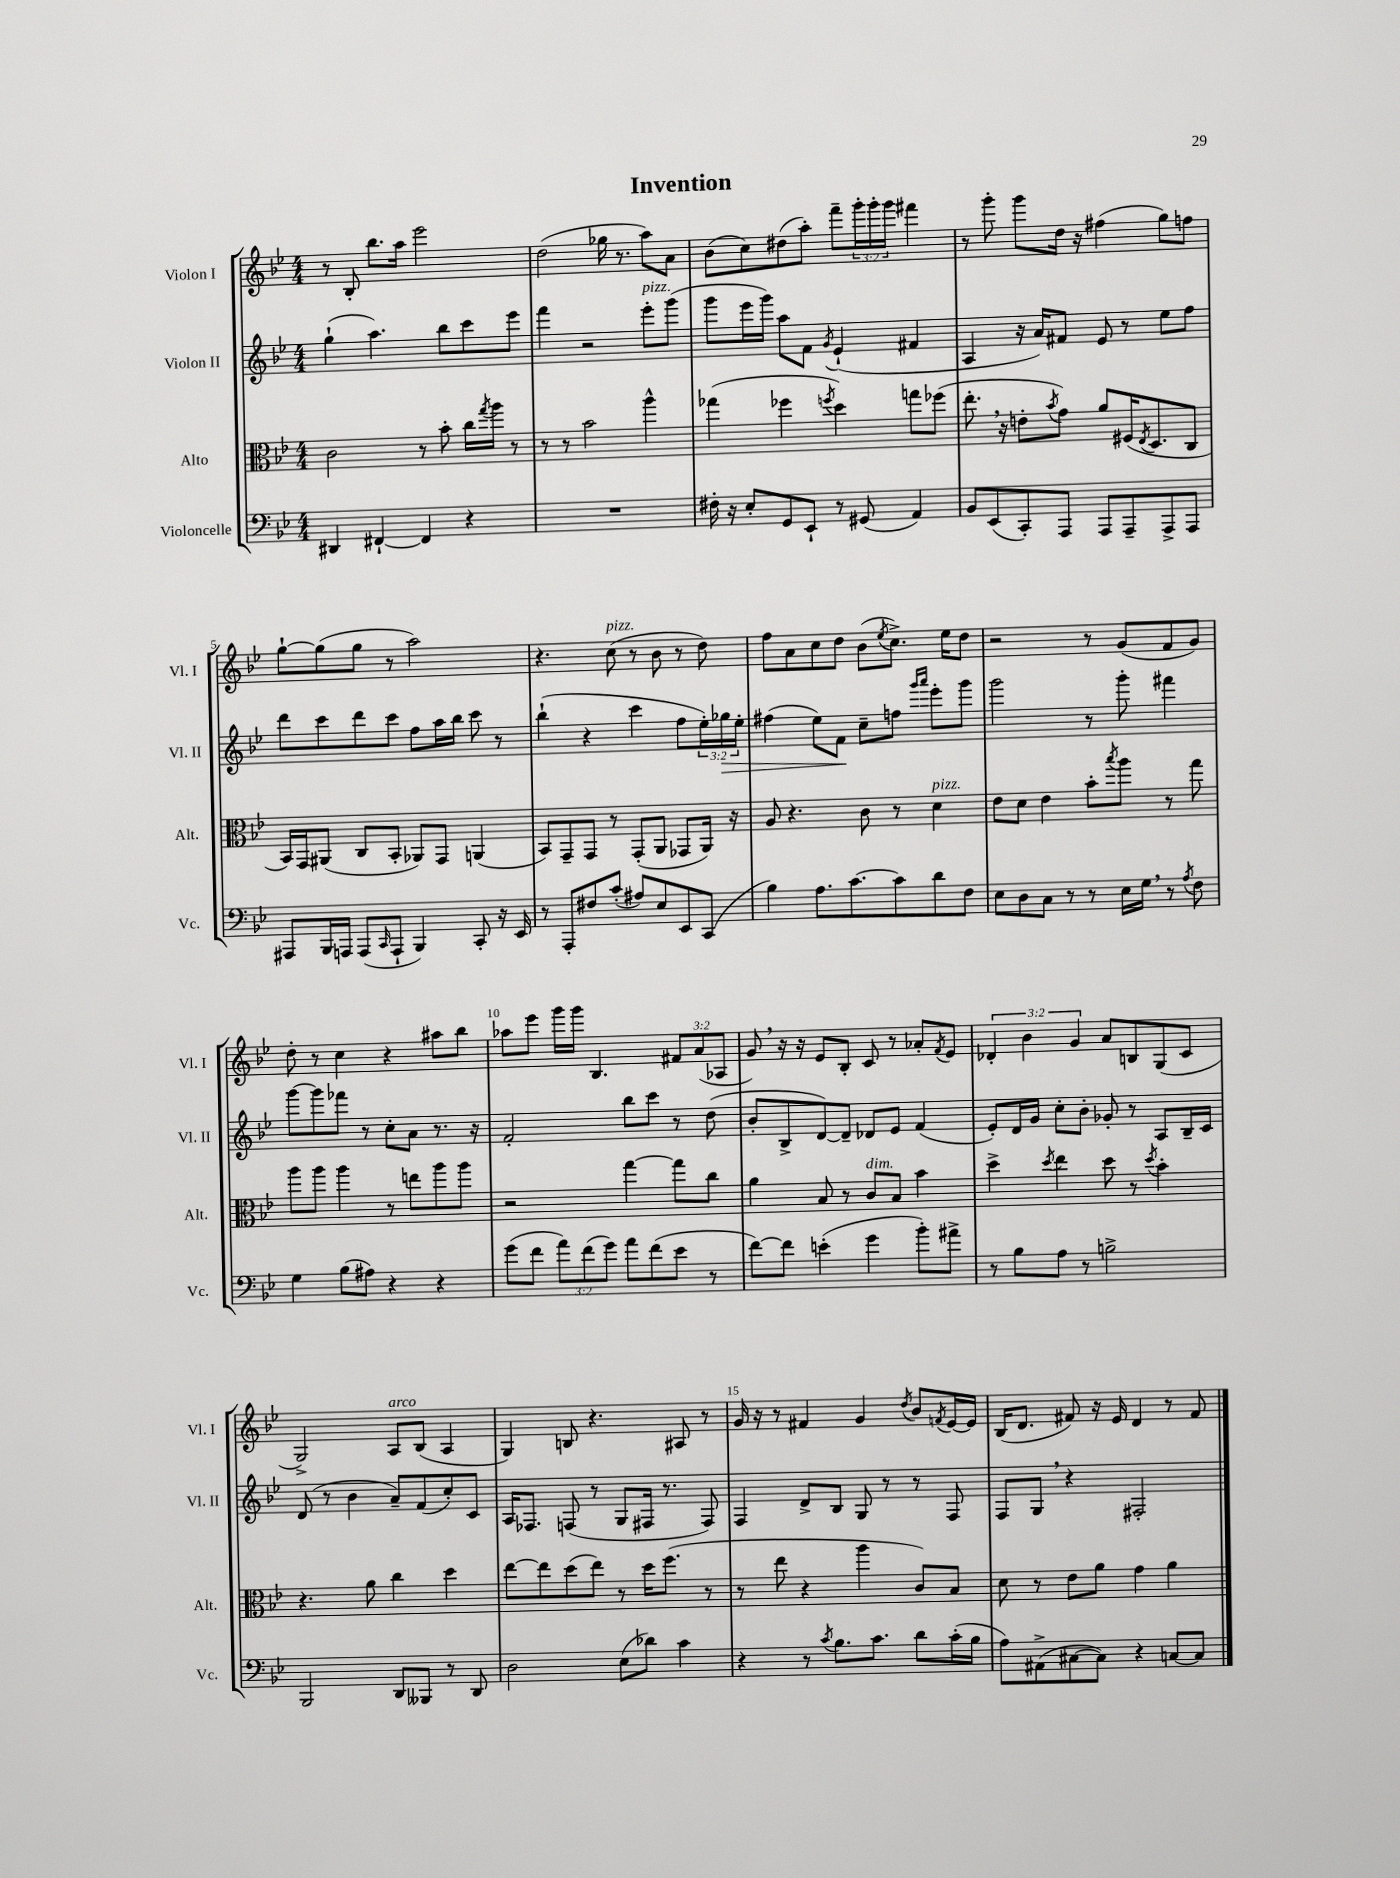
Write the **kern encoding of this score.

**kern	**kern	**kern	**kern
*staff4	*staff3	*staff2	*staff1
*clefF4	*clefC3	*clefG2	*clefG2
*k[b-e-]	*k[b-e-]	*k[b-e-]	*k[b-e-]
*M4/4	*M4/4	*M4/4	*M4/4
4DD#	2c	(4gg`	8r
.	.	.	8B-'
[4FF#`	.	4.aa)	8.bb-
.	.	.	16aa
4FF#]	8r	.	2eee-
.	8b-'	8bb-	.
4r	16cc	8ccc	.
.	8qgg	.	.
.	16aa	.	.
.	8r	8eee-	.
=	=	=	=
1r	8r	4fff	(2dd
.	8r	.	.
.	2b-	2r	.
.	.	.	16gg-
.	.	.	8.r
.	4aa^^	8eee-'	8aa)
.	.	(8ggg	8a
=	=	=	=
16F#'	(4gg-	8ggg	(8b-
16r	.	.	.
8E-'	.	16eee-	8cc)
.	.	16ggg)	.
8GG	4ff-	8aa	(8dd#
8EE-`	.	8f	8aa')
.	8qff	8qg	.
8r	4dd)	(4e-`	8fff~
(8GG#	.	.	24ggg'
.	.	.	24ggg'
.	.	.	24ggg
4AA)	8gg	4f#	4fff#
.	(8ff-	.	.
=	=	=	=
8BB-	8.ee-'	4A	8r
(8EE-	.	.	8ggg'
.	16r	.	.
8CC')	8e'	16r	8ggg
.	.	16a)	.
.	8qb-	.	.
8AAA	8g)	8f#	16dd
.	.	.	16r
8AAA	8a	8e-	(4ff#
8AAA~	(16F#	8r	.
.	8qE-	.	.
.	8.D	.	.
8AAA^	.	8ee-	8gg)
8AAA	8C	8ff	8ff
=	=	=	=
8AAA#	16BB-)	8ddd	[8gg`
.	16GG	.	.
16BBB-	(8AA#	8ccc	(8gg]
16AAA	.	.	.
(8AAA	8C	8ddd	8gg
16qqCC	.	.	.
8AAA`	8BB-'	8ccc	8r
4BBB-)	8AA-)	8ff	2aa)
.	8GG	16aa	.
.	.	16bb-	.
8CC'	(4AA	8ccc	.
16r	.	8r	.
16EE-	.	.	.
=	=	=	=
8r	8BB-)	(4bb-`	4.r
8AAA'	8GG~	.	.
8F#	8GG	4r	.
(8c'	8r	.	(8cc
8A#)	(8GG'	4ccc	8r
8E-	8AA	.	8b-
8EE-	8GG-	8ff	8r
(8CC	16AA)	24ee-')	8dd)
.	.	24gg-	.
.	16r	.	.
.	.	24ee-'	.
=	=	=	=
4B-)	8A	(4ff#	8ff
.	4.r	.	8a
8.A	.	8ee-)	8cc
.	.	8f	8dd
[8.c	.	.	.
.	8c	8cc~	(8b-
.	.	.	8qee-
8c]	8r	8ff	8.cc^)
.	.	16qqggg	.
.	.	16qqaaa	.
8d	4d	8eee-'	.
.	.	.	16ee-
8F	.	8ggg	8dd
=	=	=	=
8E-	8e-	2ggg	2r
8D	8d	.	.
8C	4e-	.	.
8r	.	.	.
8r	8b-'	8r	8r
.	8qbb-	.	.
16E-	8aa	8ggg'	(8g
16G	.	.	.
8r	8r	4fff#	8f
8qA	.	.	.
8F	8gg	.	8g)
=	=	=	=
4G	8aa	[8ggg	8dd'
.	8aa	8ggg]	8r
(8B-	4aa	8fff-	4cc
8A#)	.	8r	.
4r	8r	8cc'	4r
.	8ee	8a	.
4r	8aa	8.r	8aa#
.	8aa	.	8bb-
.	.	16r	.
=	=	=	=
(8g	2r	2f'	8aa-
8f	.	.	8eee-
12a)	.	.	16ggg
.	.	.	16ggg
(12f	.	.	.
.	.	.	4.B-
12g)	.	.	.
8a	[4gg	8bb-	.
(8f	.	8ccc	.
8e-	8gg]	8r	12f#
.	.	.	(12a
8r	8cc	(8dd	.
.	.	.	12A-
=	=	=	=
[8f)	4a	8b-'	8g)
8f]	.	8B-^	16r
.	.	.	16r
(4e'	8B-	[8d)	8e-
.	8r	8d~]	8B-'
4g	8c	8d-	8c
.	8B-	8e-	8r
8b-')	4b-	(4f	8a-'
.	.	.	8qf
8a#^	.	.	8e-
=	=	=	=
8r	4dd^	8e-')	6d-'
8B-	.	16d	.
.	.	.	6b-
.	.	16g	.
.	8qdd	.	.
8A	4ee-	8cc'	.
.	.	.	6g
8r	.	8b-'	.
2B^	8dd	8g-'	8a
.	8r	8r	8B
.	8qdd	.	.
.	4b-'	8A	(8G
.	.	16B-~	8c
.	.	16c	.
=	=	=	=
2BBB-	4.r	(8d	2G^)
.	.	8r	.
.	.	4b-	.
.	8a	.	.
8DD	4cc	8a~)	8A
8BBB--	.	(8f	(8B-
8r	4dd	8cc')	4A
8DD	.	8c	.
=	=	=	=
2D	[8ee-	16A	4G)
.	.	8.F-	.
.	8ee-]	.	.
.	(8dd	(8F	8B
.	8ee-)	8r	4.r
(8E-	8r	8G	.
8d-)	16dd	16F#	.
.	(8.ff	8.r	.
4c	.	.	8A#
.	8r	8F#)	8r
=	=	=	=
4r	8r	4F	16g
.	.	.	16r
.	8ee-	.	8r
8r	4r	8d^	4f#
8qc	.	.	.
8.B-	.	8B-	.
.	4aa	8G	4g
8.c	.	.	.
.	.	8r	.
.	.	.	8qdd
8d	8c)	8r	8b-
.	.	.	8qf
(16c'	8B-	8F	[16e-
16B-	.	.	16e-]
=	=	=	=
8A)	8d	8F	(16B-
.	.	.	8.d
(8AA#^	8r	8G	.
[8C#	8e-	4r	8f#)
8C#])	8a	.	16r
.	.	.	16e-
4r	4g	2F#'	4d
[8C	4a	.	8r
8C]	.	.	8f#
==	==	==	==
*-	*-	*-	*-
